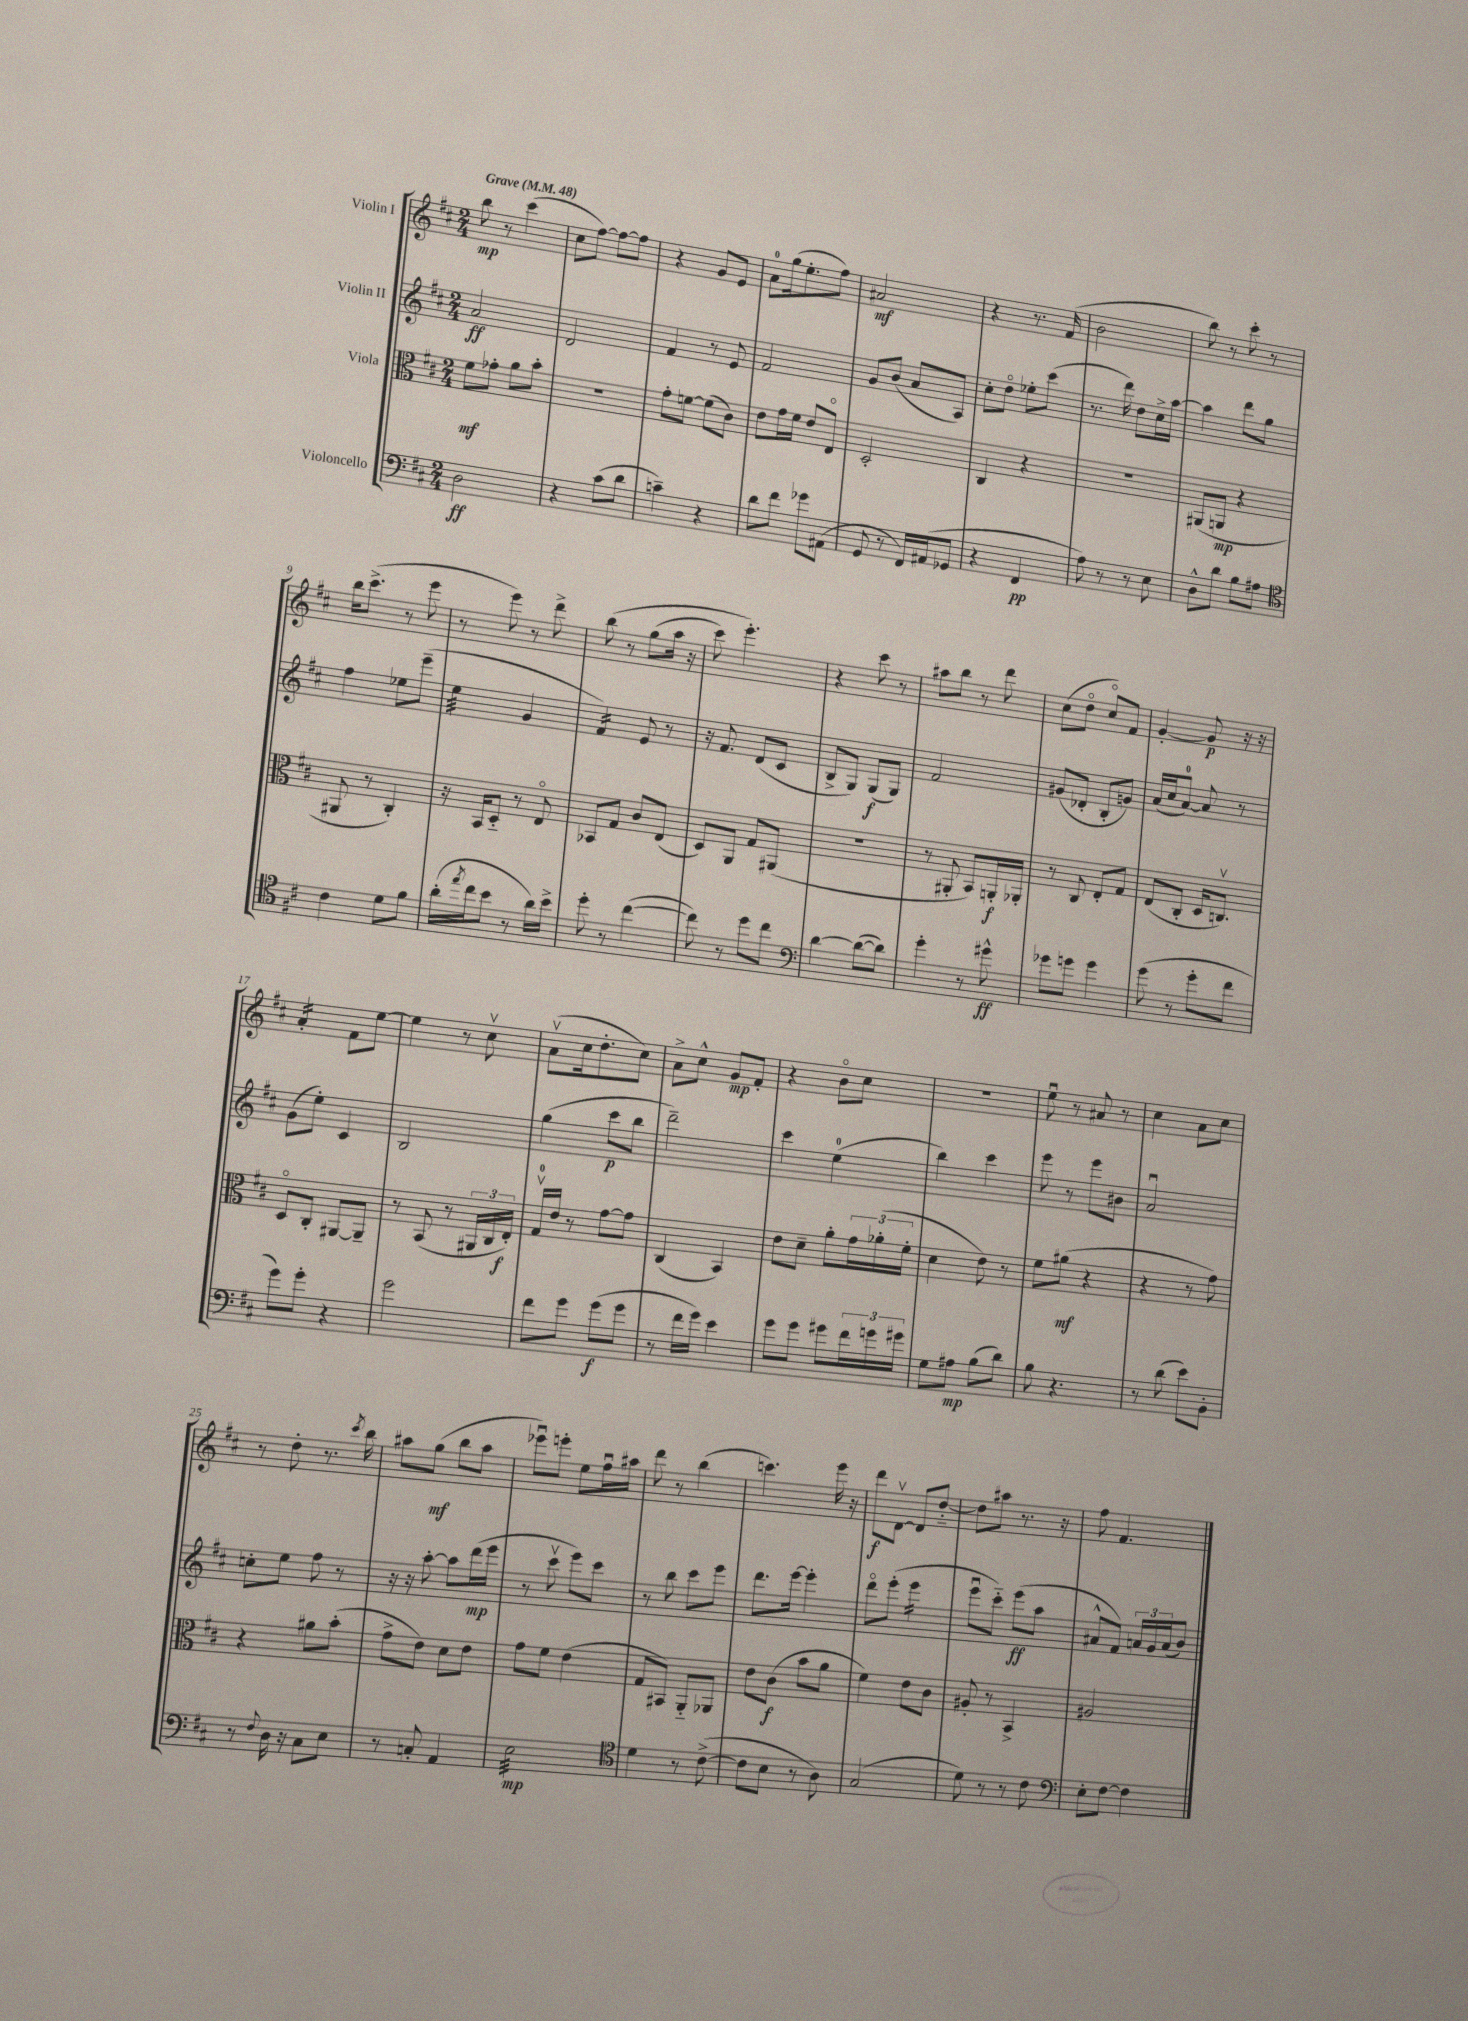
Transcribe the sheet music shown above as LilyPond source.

<<
\new StaffGroup <<
\new Staff = "s0" \with { instrumentName = "Violin I" } {
    \clef treble \key d \major \numericTimeSignature \time 2/4 \tempo "Grave" 4 = 48
    b''8\mp r8 cis'''4( |
    cis''8 fis''8~) fis''8~ fis''8 |
    r4 g'8 e'8 |
    a'8-0 g''16( e''8.-. fis''8) |
    ais'2\mf |
    r4 r8. fis'16( |
    b'2 |
    b''8) r8 cis'''8-. r8 |
    b''16 cis'''8.->( r8 e'''8 |
    r8 e'''8) r8 d'''8-> |
    b''8\( r8 g''8( a''16 r16 |
    cis'''8) e'''4.-.\) |
    r4 cis'''8 r8 |
    ais''8 b''8 r8 d'''8 |
    cis''8( d''8\flageolet cis''8\flageolet) fis'8 |
    g'4~-. g'8\p r16 r16 |
    a'4:16-. fis'8 e''8~ |
    e''4 r8 cis''8\upbow |
    a'8\upbow( cis''16 d''8.-. cis''8) |
    a'8-> cis''8-^ g'8\mp fis'8-. |
    r4 b'8\flageolet cis''8 |
    R2 |
    e''8\downbow r8 ais'8 r8 |
    cis''4 a'8 cis''8 |
    r8 d''8-. r8. \acciaccatura { cis'''8 } b''16 |
    ais''8 g''8\mf( b''8 ais''8 |
    ees'''8\downbow) e'''8-. e''8 fis''16\downbow ais''16 |
    d'''8 r8 b''4( |
    c'''4.) e'''16 r16 |
    d'''8\f d'8~\upbow d'8 d''8~-_ |
    d''8 ais''8 r8. r16 |
    fis''8 fis'4. \bar "|." |
}
\new Staff = "s1" \with { instrumentName = "Violin II" } {
    \clef treble \key d \major \numericTimeSignature \time 2/4
    a'2\ff |
    d'2 |
    fis'4 r8 e'8 |
    fis'2 |
    g'8 b'8( a'8 a8) |
    cis''8-. d''8\flageolet ees''8-. cis'''8( |
    r8. d'''16) d''8 cis''16-> a''16~ |
    a''4 d'''8 g''8 |
    fis''4 ees''8 e'''8--( |
    e''4:32 g'4 |
    fis'4:16) e'8 r8 |
    r16 fis'8. d'8( cis'8 |
    b8-> g8) g8\f( g8) |
    fis'2 |
    gis'8( des'8-. b8-. g'8) |
    a'16( cis''16 a'8-0~) a'8 r8 |
    g'8( e''8-.) cis'4 |
    b2 |
    g''4( cis'''8\p b''8 |
    d'''2--) |
    cis'''4 e''4-0( |
    b''4) cis'''4 |
    e'''8 r8 e'''8 bis'8 |
    a'2\downbow |
    c''8-. e''8 fis''8 r8 |
    r16 r16 a''8~-. a''8 d'''16\mp( e'''16 |
    r8 cis'''8\upbow e'''8) cis'''8 |
    r8 b''8 cis'''8 e'''8 |
    d'''8. e'''16~ e'''4-. |
    d'''8\flageolet e'''8-.( e'''4:16 |
    e'''8\downbow cis'''8-_) e'''8\ff( a''8 |
    ais'8-^ fis'8) \tuplet 3/2 { a'16 g'16 a'16( } b'8) \bar "|." |
}
\new Staff = "s2" \with { instrumentName = "Viola" } {
    \clef alto \key d \major \numericTimeSignature \time 2/4
    fis'8\mf ges'8-. a'8 b'8-. |
    r2 |
    g'8-. f'8~ f'8( cis'8) |
    e'8 g'16 fis'16 e'8 e8\flageolet |
    d2-. |
    cis4 r4 |
    R2 |
    ais,8( a,8\mp r4 |
    ais,8 r8 cis4-.) |
    r16 b,16 d8-_ r8 e8\flageolet |
    bes,8 g8 cis'8 e8( |
    d8) a,8 g8 ais,8( |
    r2 |
    r8 ais,8-. b,8) a,16-.\f aes,16-. |
    r8 cis8 e8-. g8 |
    e8( cis8-. d16 c8.\upbow) |
    d8\flageolet cis8-. ais,8~ ais,8-- |
    r8 b,8( r8 \tuplet 3/2 { ais,16 cis16 e16-.\f) } |
    g16-0\upbow e'16 r8 g'8~ g'8 |
    cis4( b,4) |
    e'8 d'8-- a'8-. \tuplet 3/2 { g'16 aes'16-.( fis'16-. } |
    d'4 e'8) r8 |
    fis'8 ais'8\mf( r4 |
    r4 r8 g'8) |
    r4 ais'8 b'8-.( |
    g'8-> e'8) d'8 e'8 |
    g'8 fis'8 e'4( |
    g8 bis,8) a,8-_ aes,8 |
    e'8 cis'8\f( b'8 a'8 |
    fis'4) e'8 cis'8 |
    ais8-. r8 b,4-> |
    ais2 \bar "|." |
}
\new Staff = "s3" \with { instrumentName = "Violoncello" } {
    \clef bass \key d \major \numericTimeSignature \time 2/4
    d2\ff |
    r4 cis'8( d'8 |
    c'4--) r4 |
    d'8 fis'8 ges'8 ais,8( |
    g,8 r8 fis,16) ais,16( ges,8 |
    r4 fis,4\pp |
    a8) r8 r8 e8 |
    d8-^ d'8 b8 ais8 |
    \clef tenor cis'4 d'8 fis'8 |
    a'16-.( \acciaccatura { e''8 } cis''16 b'8 r8 a'16) b'16-> |
    d''8-. r8 cis''4~( |
    cis''8) r8 d''8 cis''8 |
    \clef bass d'4~ d'8~( d'8) |
    g'4-. r8 gis'8-^\ff |
    ges'8 g'8 g'4 |
    g'8( r8 g'8-. fis'8 |
    g'8) g'8-. r4 |
    g'2 |
    fis'8 g'8 g'8\f( g'8 |
    r8 fis'16 g'16) e'4 |
    g'8 g'8 gis'8 \tuplet 3/2 { fis'16 g'16 gis'16 } |
    g8 ais8\mp b8( d'8) |
    b8 r4. |
    r8 d'8( e'8) b,8-. |
    r8 \appoggiatura { fis8 } d16 r16 cis8 e8 |
    r8 c8-. a,4 |
    e2:32\mp |
    \clef tenor d'4 r8 cis'8~->( |
    cis'8 b8 r8 a8) |
    g2( |
    d'8) r8 r8 cis'8 |
    \clef bass e8-. fis8~ fis4 \bar "|." |
}
>>
>>
